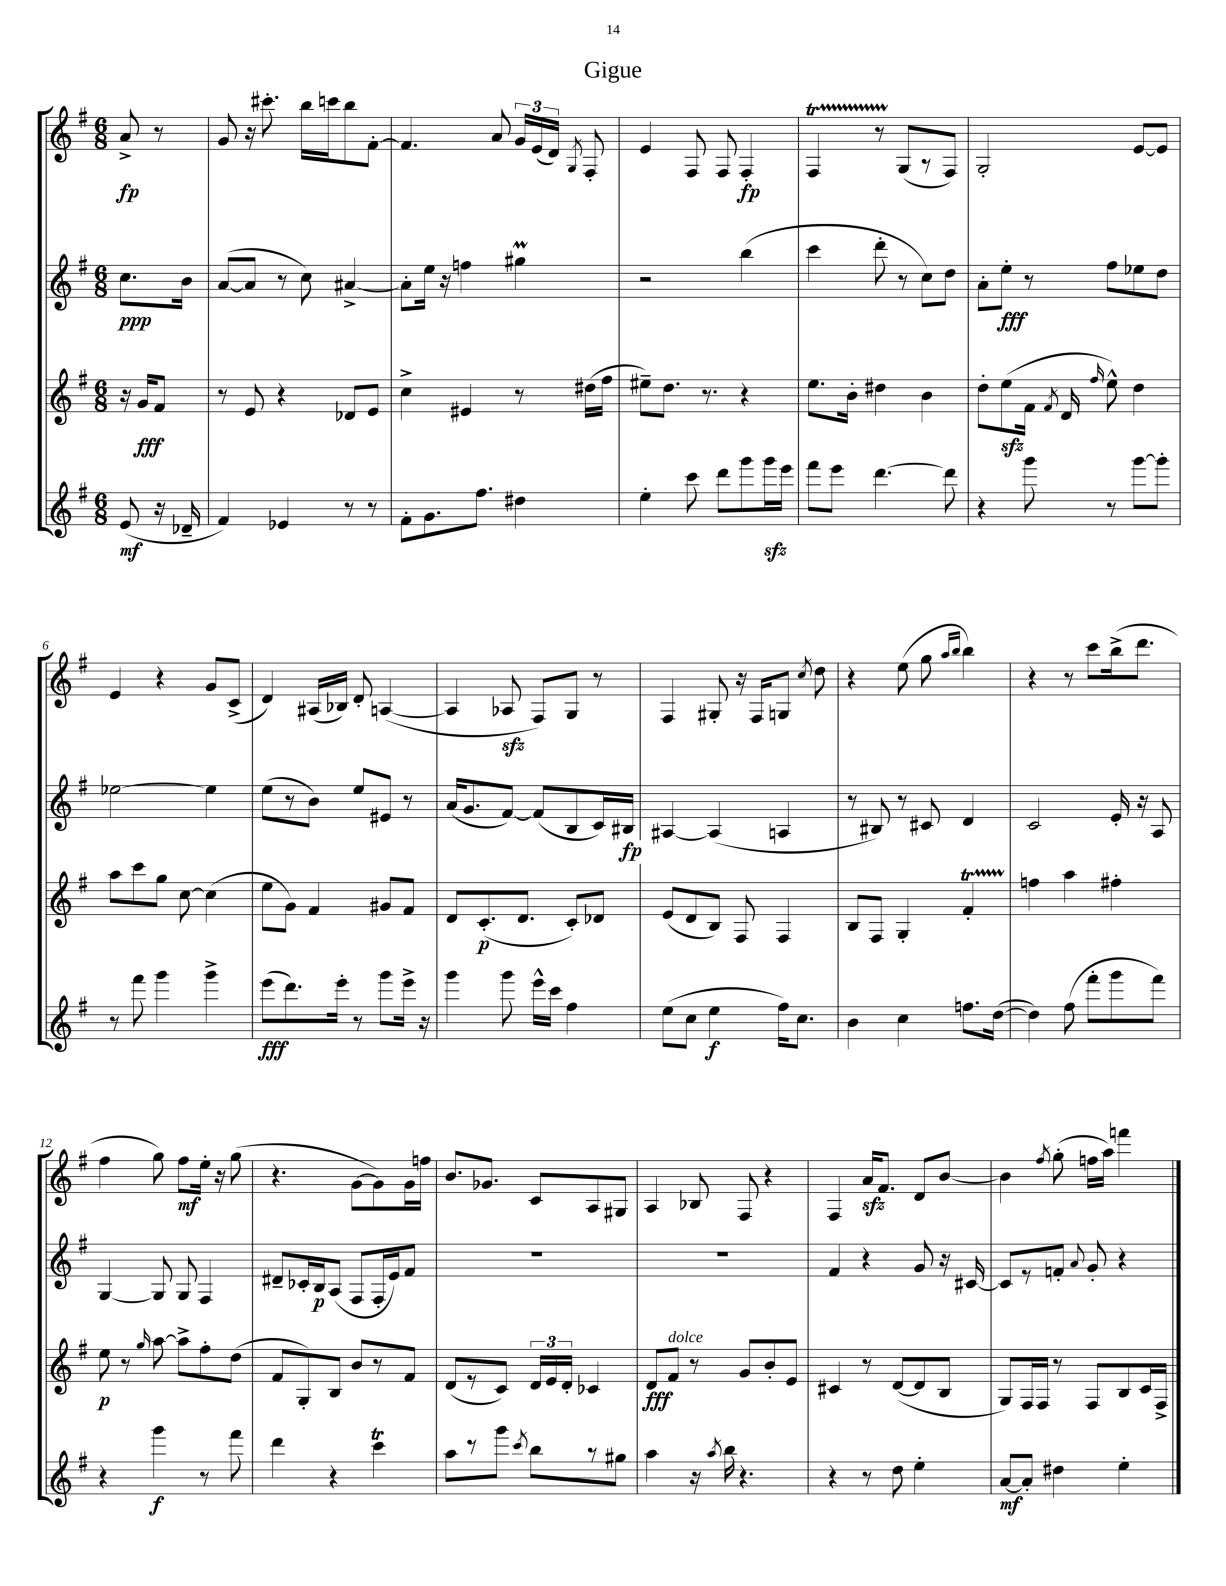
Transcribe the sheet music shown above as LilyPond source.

\header { title = "Gigue" }
<<
\new StaffGroup <<
\new Staff = "s0" {
    \clef treble \key g \major \numericTimeSignature \time 6/8 \partial 4
    \autoBeamOff a'8->\fp r8 |
    g'8 r16 cis'''8.-. b''16[ c'''16 b''8 fis'8]~-. |
    fis'4. a'8 \tuplet 3/2 { g'16[ e'16( d'16]) } \acciaccatura { g8 } fis8-. |
    e'4 fis8 fis8 fis4-.\fp |
    fis4\startTrillSpan r8 g8[\stopTrillSpan( r8 fis8]) |
    g2-. e'8[~ e'8] |
    e'4 r4 g'8[ c'8]->( |
    d'4) ais16[( bes16]) d'8-. a4~( |
    a4 aes8\sfz fis8[) g8] r8 |
    fis4 gis8-. r16 fis16[ g8] \acciaccatura { c''8 } d''8 |
    r4 e''8( g''8 \grace { a''16[ b''16] } b''4) |
    r4 r8 c'''8[ b''16->( d'''8.] |
    fis''4 g''8) fis''8[\mf e''16]-. r16 g''8( |
    r4. g'8[~ g'8) g'16 f''16] |
    b'8.[ ges'8.] c'8[ a8 gis8] |
    a4 bes8 fis8 r4 |
    fis4 a'16[\sfz fis'8.] d'8[ b'8]~ |
    b'4 \acciaccatura { fis''8 } g''8-.( f''16[ a''16]) f'''4 \bar "|." |
}
\new Staff = "s1" {
    \clef treble \key g \major \numericTimeSignature \time 6/8 \partial 4
    \autoBeamOff c''8.[\ppp b'16] |
    a'8[~( a'8] r8 c''8) ais'4~-> |
    ais'8[-. e''16] r16 f''4 gis''4\prall |
    r2 b''4( |
    c'''4 d'''8-. r8 c''8[) d''8] |
    a'8[-. e''8]-.\fff r8 fis''8[ ees''8 d''8] |
    ees''2~ ees''4 |
    e''8[( r8 b'8]) e''8[ eis'8] r8 |
    a'16[( g'8. fis'8]~) fis'8[( b8 c'16) bis16]\fp |
    ais4~ ais4( a4 |
    r8 bis8) r8 cis'8 d'4 |
    c'2 e'16-. r16 a8 |
    g4~ g8 g8 fis4 |
    dis'8[-- ces'16-. b16\p a8]( fis8[ fis16-. e'16) fis'8] |
    R2. |
    R2. |
    fis'4 r4 g'8 r16 cis'16~ |
    cis'8[ r8 f'8]-. \appoggiatura { a'8 } g'8-. r4 \bar "|." |
}
\new Staff = "s2" {
    \clef treble \key g \major \numericTimeSignature \time 6/8 \partial 4
    \autoBeamOff r16 g'16[\fff fis'8] |
    r8 e'8 r4 des'8[ e'8] |
    c''4-> eis'4 r8 dis''16[( fis''16] |
    eis''8[--) d''8.] r8. r4 |
    e''8.[ b'16]-. dis''4 b'4 |
    d''8[-. e''8\sfz( fis'16] \acciaccatura { fis'8 } d'16 \grace { fis''16 } e''8-^) d''4 |
    a''8[ c'''8 g''8] c''8~ c''4( |
    e''8[ g'8]) fis'4 gis'8[ fis'8] |
    d'8[ c'8.-.\p( d'8.] c'8[-.) des'8] |
    e'8[( d'8 b8]) fis8 fis4 |
    b8[ fis8] g4-. fis'4-.\startTrillSpan |
    f''4\stopTrillSpan a''4 fis''4-. |
    e''8\p r8 \grace { g''16 } a''8~ a''8[-> fis''8-. d''8]( |
    fis'8[ g8-.) b8] b'8[ r8 fis'8] |
    d'8[( r8 c'8]) \tuplet 3/2 { d'16[ e'16 d'16]-. } ces'4 |
    d'8[\fff fis'8]^\markup { \italic "dolce" } r8 g'8[ b'8-. e'8] |
    cis'4 r8 d'8[~( d'8 b8] |
    g8[) fis16 fis16] r8 fis8[ b8 c'16 fis16]-> \bar "|." |
}
\new Staff = "s3" {
    \clef treble \key g \major \numericTimeSignature \time 6/8 \partial 4
    \autoBeamOff e'8\mf( r16 des'16-- |
    fis'4) ees'4 r8 r8 |
    fis'8[-. g'8. fis''8.] dis''4 |
    e''4-. c'''8 d'''8[ g'''8 g'''16\sfz e'''16] |
    fis'''8[ e'''8] d'''4.~ d'''8 |
    r4 g'''8 r8 g'''8[~ g'''8]-. |
    r8 fis'''8 g'''4 g'''4-> |
    e'''8[\fff( d'''8.) e'''16]-. r8 g'''8[ e'''16]-> r16 |
    g'''4 g'''8 e'''16[-^ c'''16] fis''4 |
    e''8[( c''8] e''4\f fis''16[) c''8.] |
    b'4 c''4 f''8.[ d''16]~( |
    d''4) fis''8( fis'''8[-. g'''8 fis'''8]) |
    r4 g'''4\f r8 fis'''8 |
    d'''4 r4 c'''4\trill |
    a''8[ r8 g'''8] \acciaccatura { c'''8 } b''8[ r8 gis''8] |
    a''4 r16 \acciaccatura { a''8 } b''16 r4. |
    r4 r8 d''8 e''4-. |
    a'8[~\mf a'8]-. dis''4 e''4-. \bar "|." |
}
>>
>>
